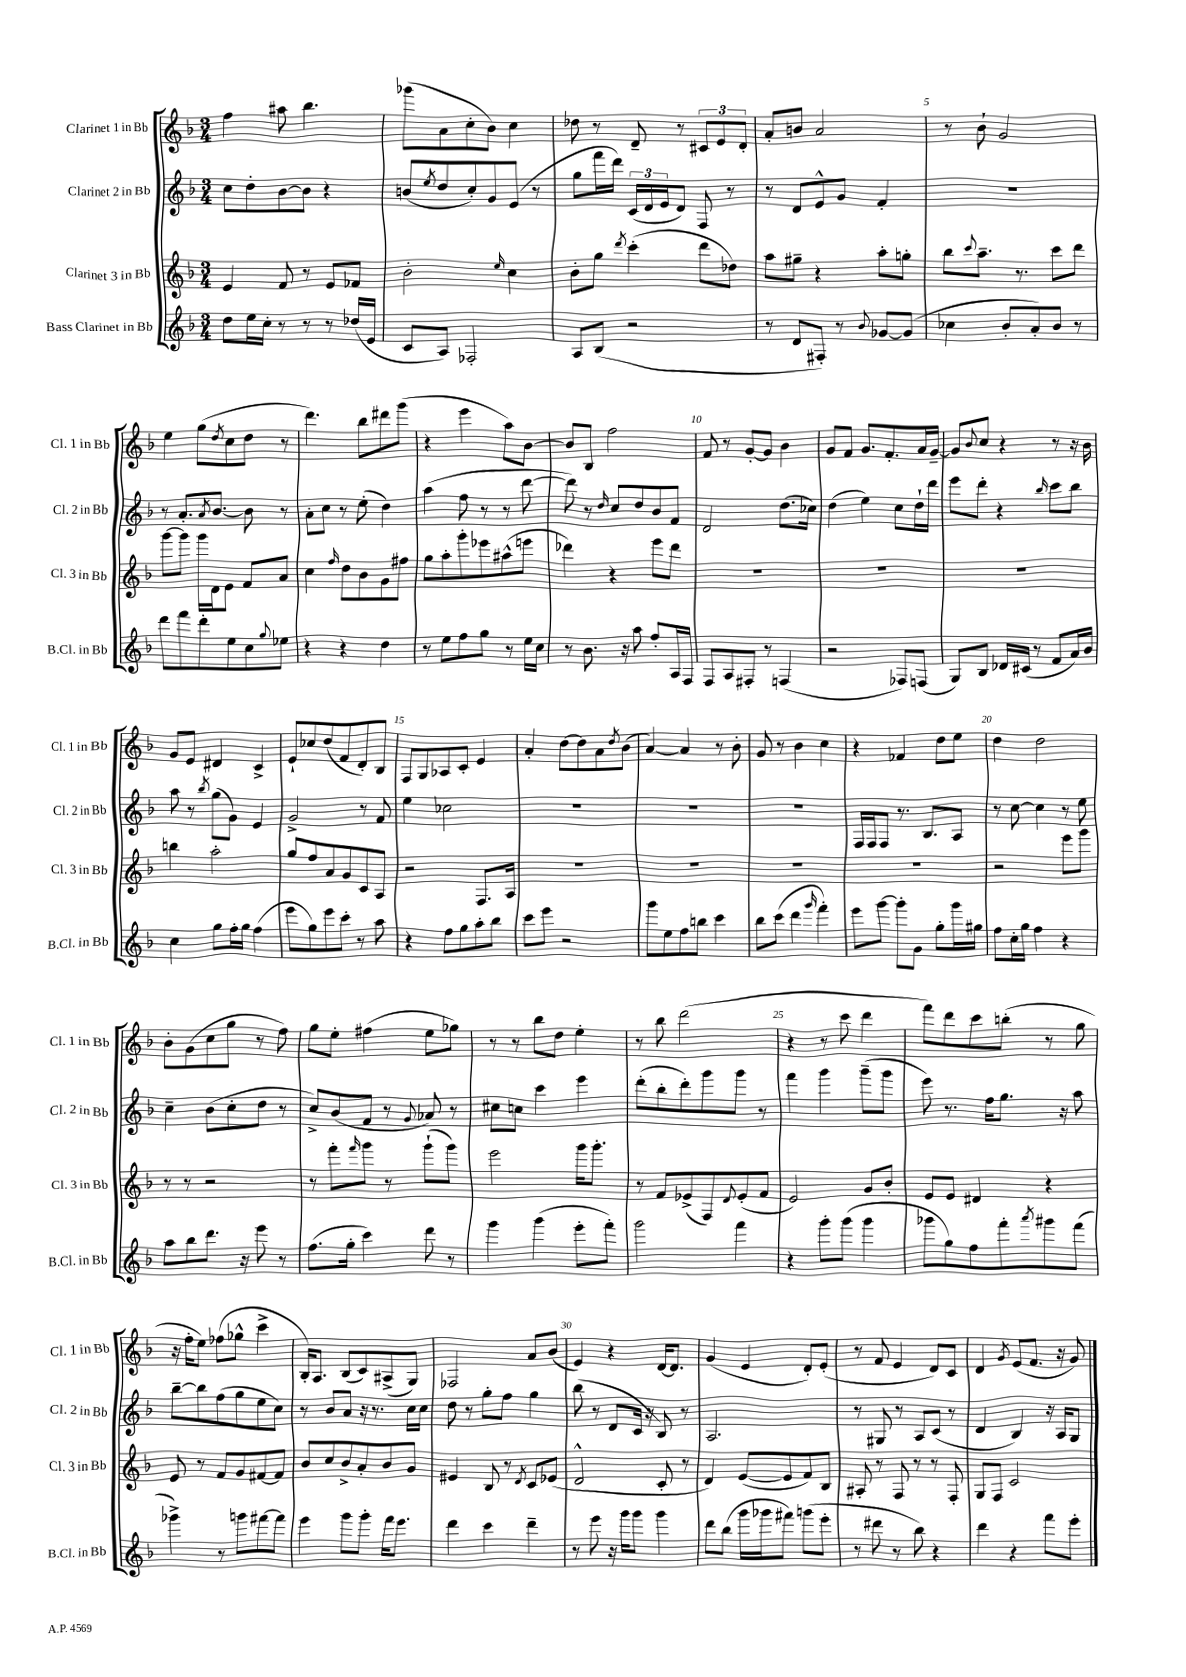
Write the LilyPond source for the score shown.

<<
\new StaffGroup <<
\new Staff = "s0" \with { instrumentName = "Clarinet 1 in Bb" shortInstrumentName = "Cl. 1 in Bb" } {
    \clef treble \key f \major \numericTimeSignature \time 3/4
    f''4 ais''8 bes''4. |
    ges'''8( a'8 c''8-. bes'8) c''4 |
    des''8 r8 d'8-- r8 \tuplet 3/2 { cis'8 e'8 d'8-. } |
    a'8-. b'8 a'2 |
    r8 bes'8-! g'2 |
    e''4 g''8( \acciaccatura { d''8 } c''8 d''8 r8 |
    d'''4.) bes''8 dis'''8 g'''8( |
    r4 e'''4 a''8) bes'8~ |
    bes'8 bes8 f''2 |
    f'8 r8 g'8~-. g'8 bes'4 |
    g'8 f'8 g'8. f'8.-. a'16 g'16~-- |
    g'8 \appoggiatura { bes'8 } c''8 r4 r8 r16 bes'16 |
    g'8 e'8 dis'4 c'4-> |
    e'8-! ces''8 d''8( f'8 d'8-.) bes8 |
    f8 g8 aes8 c'8-. e'4 |
    a'4-. d''8~ d''8 a'8 \acciaccatura { d''8 } bes'8( |
    a'4~) a'4 r8 bes'8-. |
    g'8 r8 bes'4 c''4 |
    r4 fes'4 d''8 e''8 |
    d''4 d''2 |
    bes'8-. g'8( c''8 g''8 r8 f''8) |
    g''8 e''8-. fis''4( e''8 ges''8) |
    r8 r8 bes''8 d''8 e''4-. |
    r8 bes''8 d'''2( |
    r4 r8 c'''8 d'''4 |
    f'''8) d'''8 c'''8 b''8-.( r8 g''8 |
    r16 f''16-. e''8) fes''8( ges''8-^ c'''4-> |
    bes16-.) a8. bes8( c'8) ais8->( g8) |
    fes2 a'8 bes'8( |
    e'4) r4 d'16~ d'8. |
    g'4( e'4 d'8-.) e'8-.( |
    r8 f'8 e'4 d'8) c'8 |
    d'4 \acciaccatura { g'8 } e'8( f'8. r16 g'8) \bar "|." |
}
\new Staff = "s1" \with { instrumentName = "Clarinet 2 in Bb" shortInstrumentName = "Cl. 2 in Bb" } {
    \clef treble \key f \major \numericTimeSignature \time 3/4
    c''8 d''8-. bes'8~ bes'8 r4 |
    b'8( \acciaccatura { e''8 } d''8 c''8-.) g'8 e'8( r8 |
    g''8 f'''16 d'''16) \tuplet 3/2 { c'16( d'16 e'16 } d'8) f8 r8 |
    r8 d'8 e'8-^ g'8 f'4-. |
    R2. |
    r8 a'8.-. \acciaccatura { a'8 } bes'8.~ bes'8 r8 |
    a'8-. c''8 r8 e''8-.( d''4) |
    a''4( f''8 r8 r8 d'''8~ |
    d'''8) r8 \grace { d''16 } c''8 d''8 bes'8 f'8 |
    d'2 d''8.( ces''16) |
    d''4( e''4) c''8 d''16-! d'''16 |
    e'''8 d'''8-. r4 \grace { bes''16 } c'''8 bes''8 |
    a''8 r8 \acciaccatura { bes''8 } g''8( g'8) e'4 |
    g'2-> r8 f'8 |
    e''4 ces''2 |
    R2. |
    R2. |
    R2. |
    f16 f16 f8 r8. bes8. a8 |
    r8 c''8~ c''4 r8 e''8 |
    c''4-- bes'8( c''8-. d''8 r8 |
    c''8->) bes'8( f'8 r8 \appoggiatura { g'8 } aes'8) r8 |
    cis''8 c''8 c'''4 e'''4 |
    d'''8-.( bes''8-. d'''8-.) g'''8 g'''8 r8 |
    f'''4 g'''4 g'''8--( g'''8 |
    e'''8) r8. f''16 g''8. r16 a''8 |
    bes''8~-- bes''8 f''8( g''8 e''8 c''8) |
    r8 bes'8 a'8 r16 r8. c''16 c''16 |
    d''8 r8 g''8-. f''8 g''4 |
    bes''8( r8 d'8 c'16 r16 bes8) r8 |
    a2. |
    r8 gis8 r8 a8 c'8( r8 |
    d'4 bes4) r16 a16 g8 \bar "|." |
}
\new Staff = "s2" \with { instrumentName = "Clarinet 3 in Bb" shortInstrumentName = "Cl. 3 in Bb" } {
    \clef treble \key f \major \numericTimeSignature \time 3/4
    e'4 f'8 r8 e'8 fes'8 |
    bes'2-. \grace { e''16 } c''4 |
    bes'8-. g''8 \acciaccatura { d'''8 } c'''4-.( d'''8 des''8) |
    a''8 gis''8-- r4 a''8-. g''8-. |
    bes''8 \appoggiatura { c'''8 } a''8.-- r8. c'''8 d'''8 |
    g'''8~ g'''8 g'''16 d'16 e'8 f'8 a'8 |
    c''4 \grace { f''16 } d''8 bes'8 g'8 fis''8 |
    g''8 a''8-. g'''8-. ees'''8 ais''8-^( e'''8 |
    des'''4) r4 e'''8 des'''8 |
    R2. |
    R2. |
    R2. |
    b''4 a''2-. |
    g''8 f''8 a'8 g'8 c'8 a8 |
    r2 f8. a16 |
    R2. |
    R2. |
    R2. |
    R2. |
    r2 e'''8 g'''8 |
    r8 r8 r2 |
    r8 f'''8-. \grace { f'''16 } g'''8 r8 g'''8-!( g'''8) |
    e'''2 g'''16 g'''8.-. |
    r8 f'8 ees'8->( f8) \appoggiatura { d'8 } ees'8-.( f'8 |
    e'2) g'8 bes'8-. |
    e'8 e'8 dis'4 r4 |
    e'8 r8 f'8 g'8 fis'8~ fis'8 |
    bes'8 c''8 bes'8-> a'8-. bes'8 g'8 |
    eis'4 bes8 r8 \acciaccatura { d'8 } c'8 ees'8( |
    d'2-^ c'8-. r8 |
    d'4) e'8~( e'8 f'8) bes8 |
    ais8-. r8 f8 r8 r8 f8-. |
    g8 f8 c'2 \bar "|." |
}
\new Staff = "s3" \with { instrumentName = "Bass Clarinet in Bb" shortInstrumentName = "B.Cl. in Bb" } {
    \clef treble \key f \major \numericTimeSignature \time 3/4
    d''8 e''16 c''16-. r8 r8 r8 des''16( e'16 |
    c'8 a8) fes2-. |
    a8 bes8( r2 |
    r8 d'8 fis8-.) r8 \appoggiatura { bes'8 } ges'8~ ges'8( |
    ces''4 bes'8-. a'8-.) bes'8 r8 |
    d'''8 f'''8 d'''8-. e''8 c''8 \appoggiatura { g''8 } ees''8 |
    r4 r4 d''4 |
    r8 e''8 f''8 g''8 r8 e''16 c''16 |
    r8 bes'8. r16 a''8 f''8-. a16 f16 |
    f8 a8 fis8-. r8 f4( |
    r2 fes8) f8( |
    g8) bes8 des'16 cis'16( r8 f'8 a'16) bes'16 |
    c''4 g''8 f''16-. g''16 f''4( |
    e'''8 g''8) e'''8 c'''8-. r8 a''8 |
    r4 f''8 g''8 a''8-. bes''8 |
    c'''8 e'''8 r2 |
    g'''8 e''8 f''8 b''8 c'''4 |
    bes''8 c'''8( d'''4 \grace { g'''16 } f'''4-.) |
    e'''8 g'''8~ g'''8-. g'8 g''8-. g'''16 gis''16 |
    f''8 c''16-. g''16 f''4 r4 |
    a''8 bes''8 d'''8. r16 e'''8 r8 |
    f''8.( g''16-. c'''4) d'''8 r8 |
    g'''4 g'''4( e'''8-. f'''8-.) |
    g'''2 f'''4 |
    r4 g'''8-. g'''8( g'''4 |
    ges'''8 g''8) f''8 f'''8-. \acciaccatura { a'''8 } gis'''8 f'''8( |
    ges'''4->) r8 g'''8 fis'''8~ fis'''8 |
    e'''4 g'''8 g'''8-. f'''16 e'''8. |
    d'''4 c'''4 d'''4-- |
    r8 e'''8 r16 g'''16 g'''8 g'''4 |
    d'''8 bes''8( g'''16 ges'''16 fis'''8) g'''8( e'''8-. |
    r8 dis'''8 r8 bes''8) r4 |
    d'''4 r4 f'''8 e'''8-. \bar "|." |
}
>>
>>
\layout { \context { \Score \override BarNumber.break-visibility = ##(#f #t #t) barNumberVisibility = #(every-nth-bar-number-visible 5) } }
